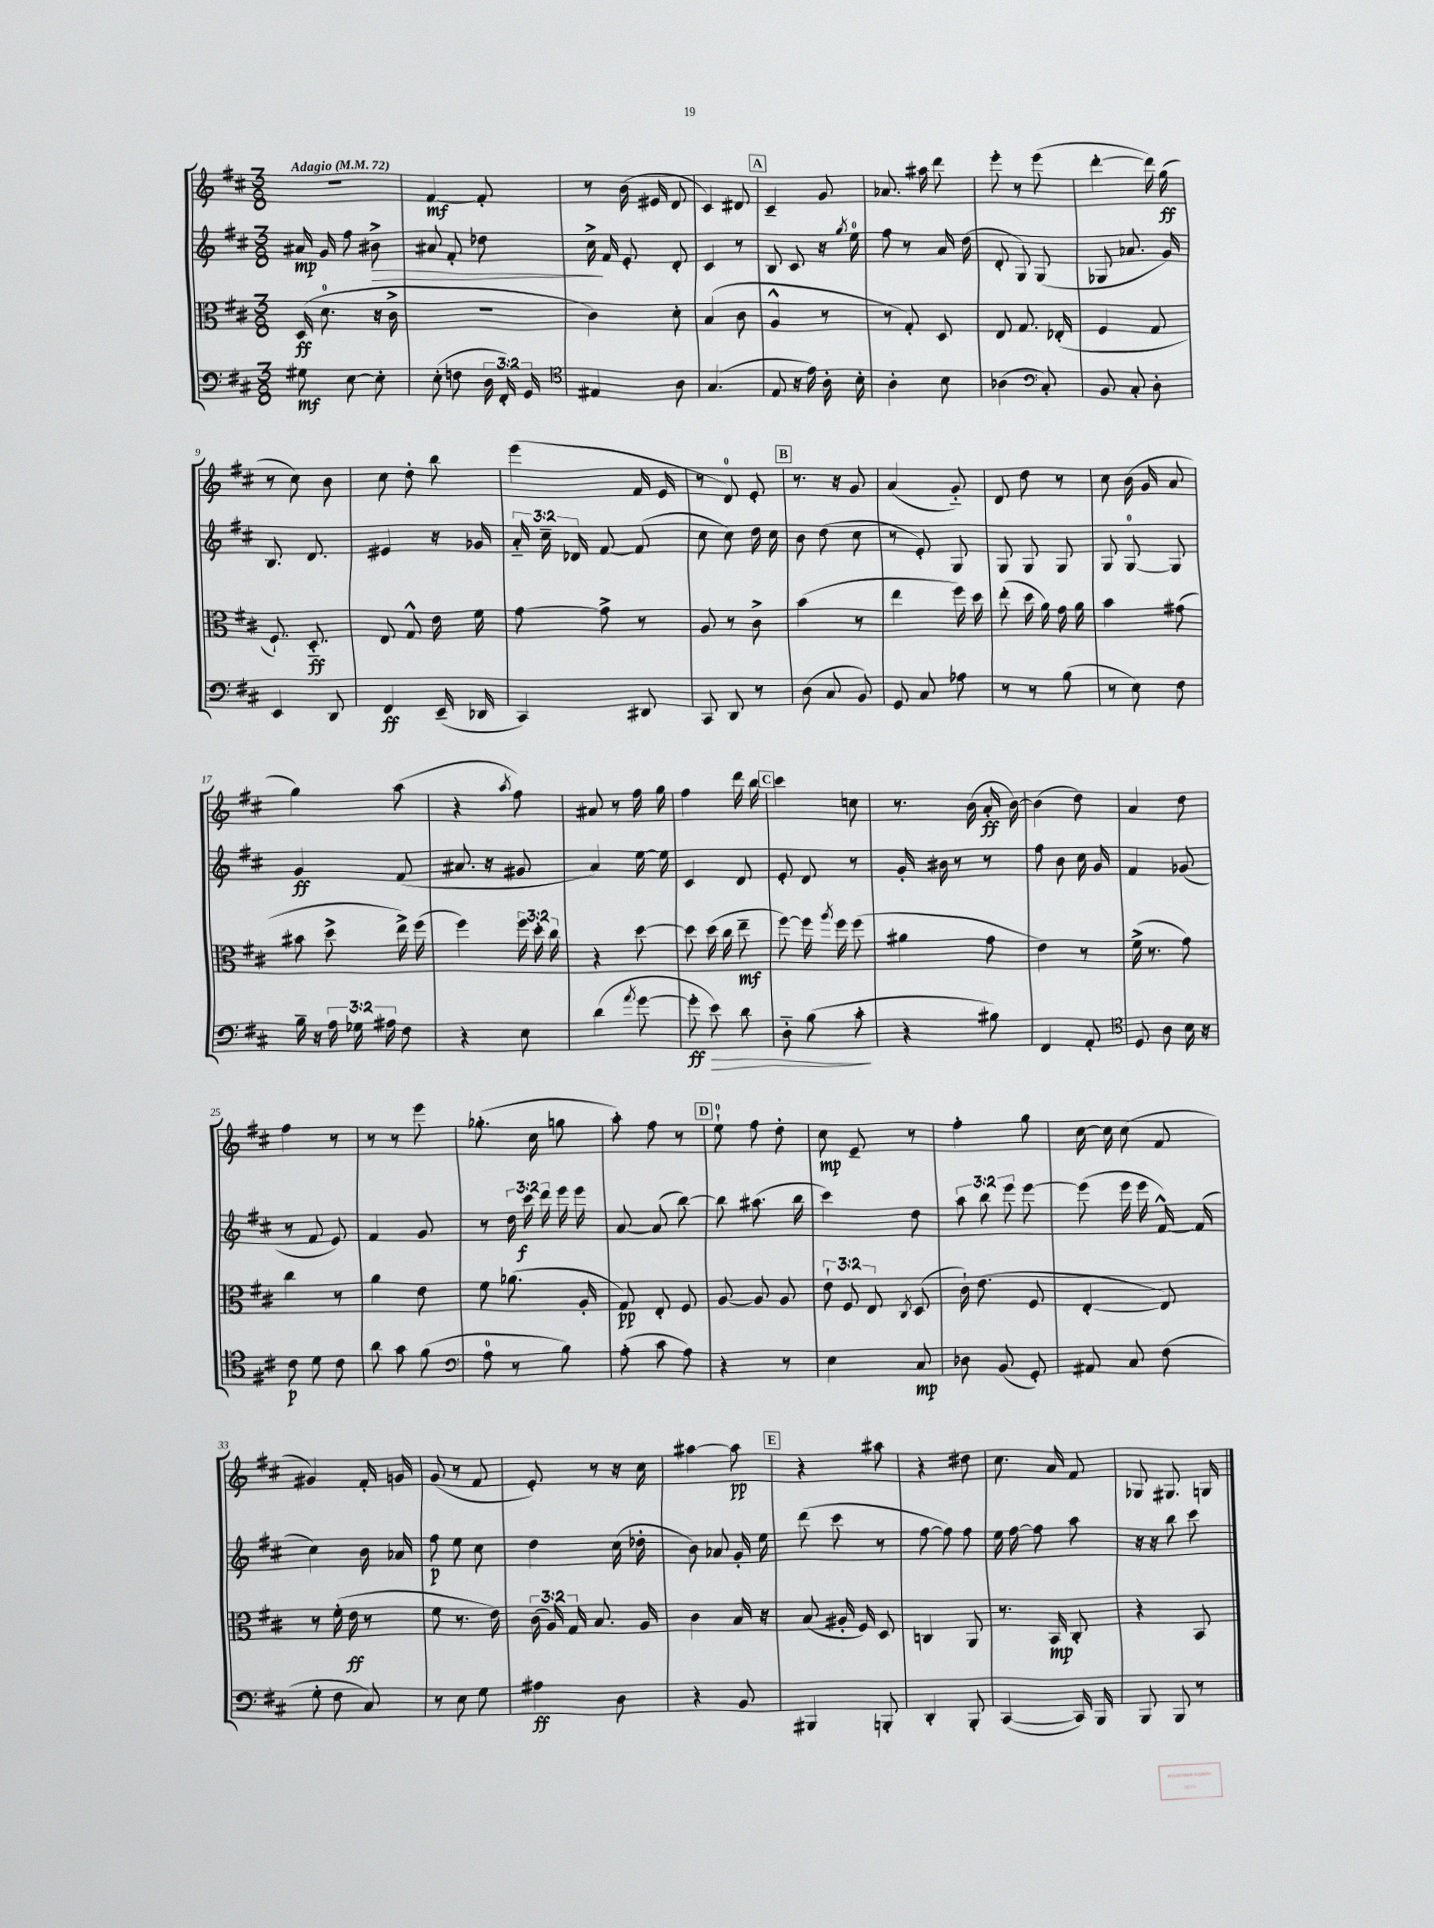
<<
\new StaffGroup <<
\new Staff = "s0" {
    \clef treble \key d \major \numericTimeSignature \time 3/8 \tempo "Adagio" 4 = 72
    \autoBeamOff R4. |
    fis'4~\mf fis'8-. |
    r8 b'16( eis'16 d'8 |
    cis'4) dis'8 |
    \mark \markup { \box "A" } cis'4-- g'8 |
    aes'8. ais''16 d'''8 |
    e'''8-. r8 e'''8( |
    d'''4~-. d'''16) g''16\ff( |
    r8 cis''8) b'8 |
    cis''8 d''8-. b''8 |
    e'''4( fis'16 e'16 |
    r8 d'8-0) e'8-. |
    \mark \markup { \box "B" } r8. r16 g'8 |
    a'4( g'8-_) |
    d'8 d''8 r8 |
    cis''8 b'16( g'16 a'8 |
    g''4) a''8( |
    r4 \acciaccatura { a''8 } fis''8) |
    ais'8 r8 fis''16 g''16 |
    fis''4 d'''16 b''16 |
    \mark \markup { \box "C" } cis'''4 c''8 |
    r8. b'16( a'16-.\ff b'16~) |
    b'4( d''8) |
    a'4 d''8 |
    fis''4 r8 |
    r8 r8 e'''8 |
    ges''8.-.( cis''16 g''8 |
    a''8-.) fis''8 r8 |
    \mark \markup { \box "D" } e''8-0-! fis''8 d''8-. |
    cis''8\mp e'8-- r8 |
    fis''4-. g''8 |
    cis''16~ cis''16 cis''8( fis'8 |
    gis'4) fis'16-. g'16 |
    g'8( r8 fis'8 |
    e'8-.) r8 r16 cis''16 |
    ais''4~ ais''8\pp |
    \mark \markup { \box "E" } r4 ais''8 |
    r4 dis''8 |
    cis''8. a'16 fis'8 |
    ges8 gis8. g16 \bar "|." |
}
\new Staff = "s1" {
    \clef treble \key d \major \numericTimeSignature \time 3/8 \override Staff.TupletNumber.text = #tuplet-number::calc-fraction-text
    \autoBeamOff ais'16\mp g'16 fis''8 bis'8->\> |
    ais'8 fis'8-. des''8 |
    cis''16->\! fis'16 e'8-. d'8-. |
    cis'4 r8 |
    \mark \markup { \box "A" } b8 cis'8 r16 \acciaccatura { g''8 } e''16-0 |
    fis''8 r8 a'16 d''16( |
    d'8-. g8) g8( |
    ges8 aes'8. g'16) |
    b8. d'8. |
    eis'4 r16 ges'16 |
    \tuplet 3/2 { a'16-_ cis''16-- des'16 } fis'8~ fis'8( |
    cis''8 cis''8) d''16 cis''16 |
    \mark \markup { \box "B" } b'8 d''8( cis''8 |
    r8 e'8-.) g8 |
    g8 g8 g8 |
    g8 g8-0~ g8 |
    g'4\ff fis'8( |
    ais'8. r16 gis'8 |
    a'4) e''16~ e''16 |
    cis'4 d'8 |
    \mark \markup { \box "C" } e'8-. d'8 r8 |
    g'16-. bis'16 r8 r8 |
    fis''8 b'8 cis''16 g'16 |
    fis'4 ges'8( |
    r8 fis'8 e'8) |
    fis'4 g'8 |
    r8 \tuplet 3/2 { d''16 cis'''16\f d'''16 } e'''16 e'''16 |
    a'8~ a'8( b''8~) |
    \mark \markup { \box "D" } b''8 ais''8.( b''16 |
    cis'''4) d''8 |
    \tuplet 3/2 { a''8 b''8 e'''8 } e'''8~ |
    e'''8( e'''16 e'''16 fis'16~-^) fis'16( |
    cis''4) b'16 aes'16 |
    fis''8\p e''8 cis''8 |
    d''4 cis''16( des''16-. |
    b'8) aes'8 g'16-. e''16 |
    \mark \markup { \box "E" } d'''8( cis'''8 r8 |
    fis''8~ fis''8) fis''8 |
    e''16 fis''16~ fis''8 a''8 |
    r16 r16 b''8 cis'''8 \bar "|." |
}
\new Staff = "s2" {
    \clef alto \key d \major \numericTimeSignature \time 3/8 \override Staff.TupletNumber.text = #tuplet-number::calc-fraction-text
    \autoBeamOff d16\ff( d'8.-0 r16 cis'16-> |
    r4. |
    cis'4) d'8-. |
    b4( cis'8 |
    \mark \markup { \box "A" } a4-^ r8 |
    r8 g8-.) d8 |
    e8 g8. ees16-.( |
    fis4 g8 |
    fis8.-!) d8.-_\ff |
    e8 g8-^ e'16 fis'16 |
    g'8~ g'8-> r8 |
    a8 r8 cis'8-> |
    \mark \markup { \box "B" } b'4( r8 |
    e''4 fis''16) d''16 |
    e''8-.( d''16 a'16) g'16 a'16 |
    b'4 gis'8( |
    bis'8 d''8-> e''16->) fis''16( |
    fis''4) \tuplet 3/2 { fis''16 d''16-. cis''16 } |
    r4 d''8~ |
    d''8 d''16( cis''16 e''8--\mf |
    \mark \markup { \box "C" } fis''8~) fis''16 \acciaccatura { a''8 } fis''16 fis''8( |
    ais'4 g'8 |
    e'4) r8 |
    fis'16->( r8. g'8) |
    cis''4 r8 |
    a'4 e'8 |
    fis'8 aes'8.( a16-. |
    g8\pp) e8-. fis8 |
    \mark \markup { \box "D" } a8~ a8 a8 |
    \tuplet 3/2 { e'8-! fis8 e8 } \acciaccatura { cis8 } d8( |
    cis'16-!) e'8.( fis8 |
    e4~-. e8) |
    r8 fis'16-.( e'16\ff r8 |
    fis'8 r8. e'16) |
    \tuplet 3/2 { cis'16( a16) g16 } b8. a16 |
    cis'4 b16 r16 |
    \mark \markup { \box "E" } b8( ais16-. fis16) d8 |
    c4 a,8 |
    r8. b,16\mp cis8-. |
    r4 b,8 \bar "|." |
}
\new Staff = "s3" {
    \clef bass \key d \major \numericTimeSignature \time 3/8 \override Staff.TupletNumber.text = #tuplet-number::calc-fraction-text
    \autoBeamOff gis8\mf e8~ e8-. |
    e8-.( f8 \tuplet 3/2 { d16 fis,16-.) g,16 } |
    \clef tenor eis4 a8 |
    g4.( |
    \mark \markup { \box "A" } e8 r16 e'16) a16-. b16-. |
    a4-. b8 |
    aes4( \clef bass cis8-.) |
    b,8 cis8-. d8-. |
    e,4 d,8 |
    fis,4\ff e,16--( des,16 |
    cis,4) dis,8 |
    cis,8 d,8 r8 |
    \mark \markup { \box "B" } d8( cis8 b,8) |
    g,8 cis8 aes8 |
    r8 r8 b8( |
    r8 e8) fis8 |
    b16-- r16 \tuplet 3/2 { a16 ges16 ais16 } fis8 |
    r4 e8 |
    d'4( \acciaccatura { a'8 } g'8~ |
    g'8-.\ff e'8\>) d'8 |
    \mark \markup { \box "C" } d8-_ b8( cis'8-.\! |
    r4 bis8) |
    fis,4 a,8-. |
    \clef tenor d8 a8 b16 r16 |
    cis'8\p d'8 cis'8 |
    a'8 g'8 fis'8( |
    \clef bass a8-0 r8 b8) |
    a8-.( cis'8 a8) |
    \mark \markup { \box "D" } r4 r8 |
    e4 cis8\mp |
    des8 b,8( g,8-.) |
    ais,8 cis8 fis8( |
    g8-. fis8 cis8) |
    r8 e8 g8 |
    ais4\ff d8 |
    r4 b,8 |
    \mark \markup { \box "E" } bis,,4 b,,8-. |
    d,4-. b,,8-. |
    cis,4~( cis,16) b,,16 |
    b,,8 b,,8 r8 \bar "|." |
}
>>
>>
